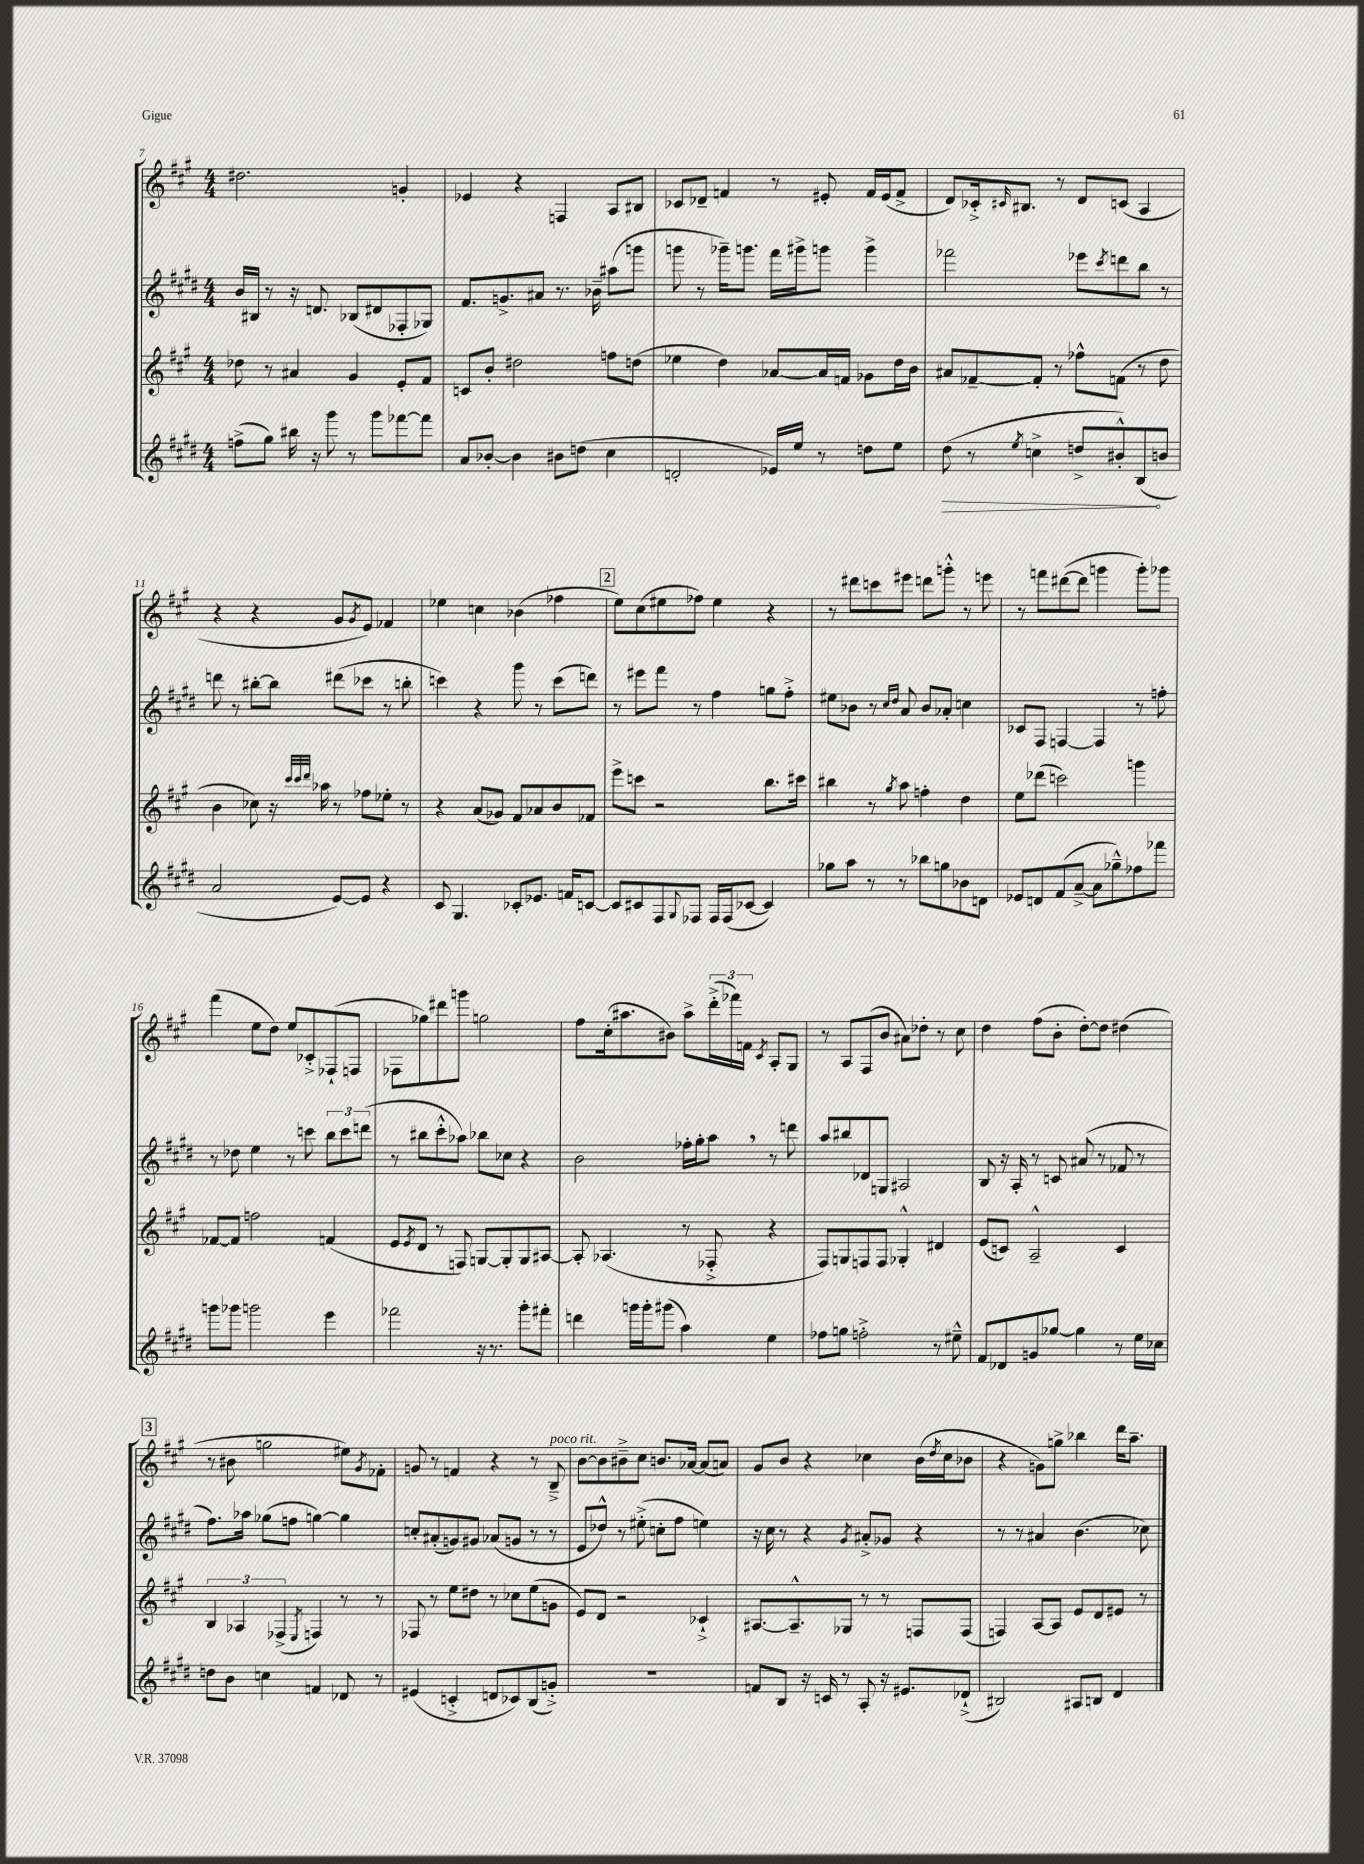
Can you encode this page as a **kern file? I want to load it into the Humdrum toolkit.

**kern	**dynam	**kern	**kern	**kern
*part4	*part4	*part3	*part2	*part1
*staff4	*staff4	*staff3	*staff2	*staff1
*clefG2	*	*clefG2	*clefG2	*clefG2
*k[f#c#g#d#]	*	*k[f#c#g#]	*k[f#c#g#d#]	*k[f#c#g#]
*M4/4	*	*M4/4	*M4/4	*M4/4
=7	=7	=7	=7	=7
(8ffn^\L	.	8dd-X\	16b/LL	2.dd#X\
.	.	.	16B#X/JJ	.
8gg#\J)	.	8r	8r	.
16bb#X\	.	4a#X/	16r	.
16r	.	.	8.dn/	.
8ggg#\	.	.	.	.
8r	.	4g#/	(8B-X/L	.
8ggg#\L	.	.	8d#X/	.
[8fff-X\	.	8e'/L	8F-X'/	4gn'/
8fff-\J]	.	8f#/J	8G-X/J)	.
=8	=8	=8	=8	=8
8a/L	.	8cn/L	8.f#/L	4e-X/
[8b-X'/J	.	8b'/J	.	.
.	.	.	8.gn^/	.
4b-\]	.	2dd#X\	.	4r
.	.	.	8a#X/J	.
8b#X\L	.	.	8.r	4Fn/
(8ddn\J	.	.	.	.
.	.	.	16b-X~\	.
4cc#\	.	8ffn\L	(8aa#X\L	8A/L
.	.	(8ddn\J	8gggn\J	8B#X/J
=9	=9	=9	=9	=9
2dn'/	.	4ee-X\	8gggn\	8c-X/L
.	.	.	8r	8d-X~/J
.	.	4dd\)	16ggg-X~\KL)	4fn/
.	.	.	8.gggn\J	.
16e-X/LL)	.	[8a-X/L	16fff#\LL	8r
16ee/JJ	.	.	16ggg#X^\J	.
8r	.	16a-/L]	8gggn\J	8e#X'/
.	.	16fn/JJ	.	.
8ddn\L	.	8g-X\L	4ggg^\	16f/LL
.	.	.	.	(16e#/J
8ee\J	.	16dd\L	.	8f^/J
.	.	16b\JJ	.	.
=10	=10	=10	=10	=10
!	!LO:HP:b	!	!	!
(8dd#\	>	8a#X/L	2fff-X\	8d/L)
8r	.	[8f-X~/	.	16c-X'^/k
.	.	.	.	16qqc#X/
.	.	.	.	8.B#X/J
8qee/	.	.	.	.
4ccn^\	.	8f-'/J]	.	.
.	.	8r	.	8r
8ddn^/L	.	8ff-X^^\L	8eee-X\L	8d/L
.	.	.	8qccc#/	.
8b#X'^^/)	.	(8fn\J	8dddn\	(8cn/J
(8B/	.	8r	8bb\J	4A/
8bn/J	]	8dd\	8r	.
!!LO:LB:g=z
=11	=11	=11	=11	=11
2a/	.	4b\	8dddn\	4r
.	.	.	8r	.
.	.	8cc-X\)	[8bb#X'\L	4r
.	.	16r	8bb#\J]	.
.	.	32qqccc#/LLL	.	.
.	.	32qqccc#/	.	.
.	.	32qqddd/JJJ	.	.
.	.	16aa-X\	.	.
[8e/L)	.	8r	(8ddd#X\L	8g#/L
.	.	.	.	8qg#/
8e/J]	.	8ff-X\L	8ccc-X\J	8e/J)
4r	.	8ee-X'\J	8r	4f-X/
.	.	8r	8bbn'\	.
=12	=12	=12	=12	=12
8c#/	.	4r	4cccn\)	4ee-X\
4.G#/	.	.	.	.
.	.	(8a/L	4r	4ccn\
.	.	8g-X/J)	.	.
8c-X'/L	.	8f#/L	8ggg#\	(4b-X\
8.e-X/J	.	8a-X/	8r	.
.	.	8b/	(8ccc\L	4ff-X\
16fn/KL	.	.	.	.
[8cn/J	.	8f-X/J	8dddn\J)	.
!!LO:REH:place=s1:t=2
=13	=13	=13	=13	=13
8c/L]	.	8eee^\L	8r	8ee\L)
8c#X/	.	8cccn\J	8eee#X\L	(8cc#\
8F#/	.	2r	8fff#\J	8ee#X\
8qqG#/	.	.	.	.
8F-X/J	.	.	8r	8ff-X\J)
16F-/LL	.	.	4ff#\	4ee#\
(16F-/J	.	.	.	.
[8c-X/J	.	.	.	.
4c-/])	.	8.bb\L	8ggn\L	4r
.	.	.	8ff#'^\J	.
.	.	16ccc#X\Jk	.	.
=14	=14	=14	=14	=14
8gg-X\L	.	4bb#X\	8ee#X\L	8r
8aa\J	.	.	8b-X\J	8ddd#X\L
8r	.	8r	8r	8cccn\
.	.	.	16qqcc#/LL	.
.	.	8qgg#/	16qqdd#/JJ	.
8r	.	8aa\	8a/	8eee#X\J
8bb-X\L	.	4ffn'\	8b-/L	8dddn\L
8ggn\	.	.	8a-X'/J	8gggn'^^\J
8b-X\	.	4dd\	4ccn\	8r
8dn\J	.	.	.	8eeen\
=15	=15	=15	=15	=15
8e-X/L	.	8ee\L	8c-X/L	8r
8dn/	.	(8ddd-X\J	8F#/J	8fffn\L
(8f#/	.	2cccn\)	[4Fn/	([8ddd#X\
[8a~^/J	.	.	.	8ddd#\J]
8a\L]	.	.	4F/]	4gggn\
8gg-X~^^\)	.	.	.	.
8ff-X\	.	4gggn\	8r	8ggg'\L)
8fff-X\J	.	.	8ffn'\	8ggg-X\J
!!LO:LB:g=z
=16	=16	=16	=16	=16
8gggn\L	.	[8f-X/L	8r	(4fff#\
8ggg-X\J	.	8f-/J]	8dd-X\	.
2gggn\	.	2ffn\	4ee\	8ee\L
.	.	.	.	8dd\J)
.	.	.	8r	8ee/L
.	.	.	8cccn\	8c-X'^/
4eee\	.	(4fn/	12bb\L	(8F-X`/
.	.	.	12ccc\	.
.	.	.	.	8Fn/J
.	.	.	(12dddn\J	.
=17	=17	=17	=17	=17
2fff-X\	.	8e/L	8r	8F-X\L
.	.	8qe/	.	.
.	.	8d/J	8bb#X\L	8gg-X\)
.	.	8r	8ccc#'^^\	8ddd#X\
.	.	8Fn/)	8aa-X\J)	8gggn\J
16r	.	[8Gn/L	8bb-X\L	2ggn\
8.r	.	.	.	.
.	.	8G'/]	8cc-X\J	.
8ggg#'\L	.	8G/	4r	.
8fff#X'\J	.	[8A#X/J	.	.
=18	=18	=18	=18	=18
4dddn\	.	8A#'/]	2b\	8ff#\L
.	.	(4.A-X/	.	(16cc#'\k
.	.	.	.	8.aa#X\
16gggn\LL	.	.	.	.
16ggg'\J	.	.	.	.
(8ggg#X\J	.	.	.	8b#X\J)
4aa\)	.	8r	16ff-X'\LL	8aa#^\L
.	.	.	16gg#'\J	.
.	.	8F-X'^/	8aa,\J	(24ddd'^\L
.	.	.	.	24fff-X\)
.	.	.	.	24fn\JJ
.	.	.	.	8qc#/
4ee\	.	4r	8r	8A'/L
.	.	.	8dddn\	8G#/J
=19	=19	=19	=19	=19
8ff-X\L	.	8F#/L)	8aa/L	8r
8ggn\J	.	8Gn/	8bb#X/	8A/L
2ffn'^\	.	8Fn/	8d-X/	(8F#/
.	.	8F/J	8Gn/J	8b/J
.	.	4G-X'^^/	2A#X/	8a#X\L)
.	.	.	.	8dd-X'\J
8r	.	4d#X/	.	8r
8ee#X~^^\	.	.	.	8cc#\
=20	=20	=20	=20	=20
8f#/L	.	(8e/L	8B/	4dd\
8d-X/	.	8cn/J)	16r	.
.	.	.	16A'/	.
8gn/	.	2A~^^/	8r	(8ff#\L
[8gg-X/J	.	.	8cn/	8b'\J
4gg-\]	.	.	(8a#X/	[8dd'\L)
.	.	.	8r	8dd\J]
8r	.	4c/	8f-X/	(4dd#X\
16ee\LL	.	.	8r	.
16cc-X\JJ	.	.	.	.
!!LO:LB:g=z
!!LO:REH:place=s1:t=3
=21	=21	=21	=21	=21
8ddn\L	.	6B/	8.ff#\L)	8r
8b\J	.	.	.	8b#X\
.	.	6A-X/	.	.
.	.	.	16aa-X\Jk	.
4ccn\	.	.	(8gg-X\L	2ggn\
.	.	(6F-X^/	.	.
.	.	.	8ffn\J	.
.	.	8qE/	.	.
4fn/	.	4Fn/)	[4ggn\)	.
8d-X/	.	8r	4gg\]	8ee#X\L)
.	.	.	.	8qg#/
8r	.	8r	.	8f-X'\J
=22	=22	=22	=22	=22
(4e#X/	.	8F-X/	8ccn'/L	8gn/
.	.	8r	(8a#X'/	8r
4cn'^/	.	8ee\L	8gn/)	4fn/
.	.	8dd#X\J	8g#X/J	.
8dn/L	.	8r	(8a-X/L	4r
8c-X/)	.	8cc-X\L	8gn/J	.
(8B/	.	(8ee\	8r	8r
!	!	!	!	!LO:TX:a:i:t=poco rit.
8gn'^/J)	.	8gn\J	8r	8B~^/
=23	=23	=23	=23	=23
1r	.	8e/L)	8e/L	[8b\L
.	.	8d/J	8dd-X^^/J)	8b\]
.	.	2r	8r	8b#X~^\
.	.	.	(8ee#X'^\	8cc#\J
.	.	.	8ccn'\L	8.bn/L
.	.	.	8ff#\J	.
.	.	.	.	[16a-X/Jk
.	.	4c-X`^/	4een\)	(8a-/L]
.	.	.	.	8an/J)
=24	=24	=24	=24	=24
8fn/L	.	[8.A#X/L	16r	8g#/L
.	.	.	16cc#\	.
8B/J	.	.	8r	8b/J
.	.	8.A#~^^/]	.	.
16r	.	.	4r	4r
16cn/	.	.	.	.
8r	.	8G-X/J	.	.
.	.	.	8qg#/	.
8A'/	.	8r	8a#X'^/L	4cc-X\
16r	.	8r	8g-X/J	.
8.e#X/L	.	.	.	.
.	.	8Fn/L	4r	(16b\LL
.	.	.	.	8qdd/
.	.	.	.	16cc-\J
(8d-X`^/J	.	(8F/J	.	8b-X\J
=25	=25	=25	=25	=25
2B#X/)	.	4Fn/)	8r	4r
.	.	.	8r	.
.	.	[8A/L	4a#X/	8gn\L)
.	.	8A/J]	.	8ggn^\J
8A#X/L	.	8e/L	(4.b\	4bb-X\
8Bn/J	.	8d/	.	.
4d#/	.	8e#X/J	.	16ddd\KL
.	.	.	.	8.aa~\J
.	.	8r	8cc-X\)	.
==	==	==	==	==
*-	*-	*-	*-	*-
